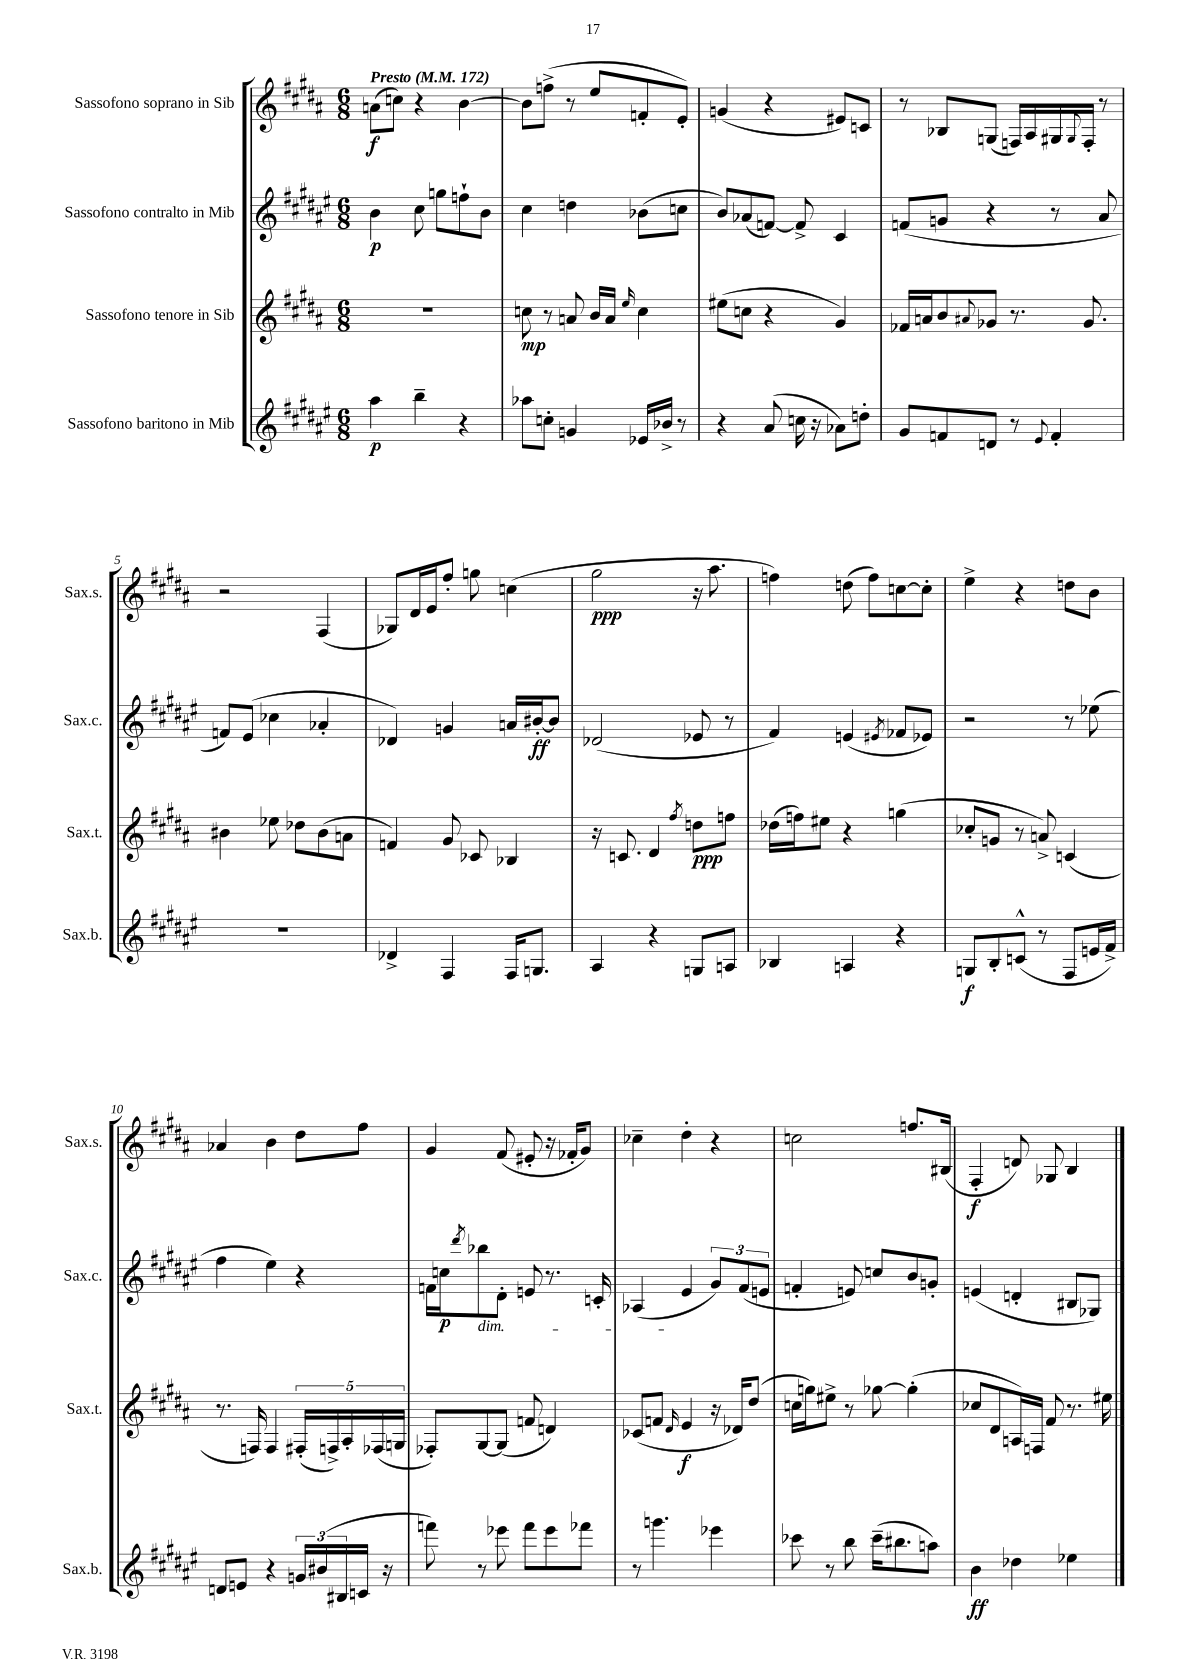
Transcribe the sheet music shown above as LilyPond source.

<<
\new StaffGroup <<
\new Staff = "s0" \with { instrumentName = "Sassofono soprano in Sib" shortInstrumentName = "Sax.s." } {
    \clef treble \key b \major \numericTimeSignature \time 6/8 \tempo "Presto" 4 = 172
    a'8\f( c''8) r4 b'4~ |
    b'8 f''8->( r8 e''8 f'8-. e'8-.) |
    g'4( r4 eis'8) c'8 |
    r8 bes8 g8( f16) ais16 gis16 \appoggiatura { gis8 } f16-. r8 |
    r2 fis4( |
    ges8) dis'16 e'16 fis''8-. g''8 c''4( |
    gis''2\ppp r16 ais''8. |
    f''4) d''8( f''8) c''8~ c''8-. |
    e''4-> r4 d''8 b'8 |
    aes'4 b'4 dis''8 fis''8 |
    gis'4 fis'8( eis'8-. r16 fes'16-. gis'8) |
    ces''4-- dis''4-. r4 |
    c''2 f''8. bis16( |
    fis4-.\f d'8) ges8 b4 \bar "|." |
}
\new Staff = "s1" \with { instrumentName = "Sassofono contralto in Mib" shortInstrumentName = "Sax.c." } {
    \clef treble \key fis \major \numericTimeSignature \time 6/8
    b'4\p cis''8 g''8 f''8-! b'8 |
    cis''4 d''4 bes'8( c''8 |
    b'8) aes'8( f'8~) f'8-> cis'4 |
    f'8( g'8 r4 r8 ais'8 |
    f'8) eis'8( ces''4 aes'4-. |
    des'4) g'4 a'16 bis'16~-.\ff bis'8 |
    des'2( ees'8 r8 |
    fis'4) e'4( \acciaccatura { eis'8 } fes'8 ees'8) |
    r2 r8 ees''8( |
    fis''4 eis''4) r4 |
    f'16 c''16\p \acciaccatura { dis'''8 } bes''8\dim dis'8-. e'8 r8. c'16-. |
    aes4( eis'4\! \tuplet 3/2 { gis'8) fis'8( e'8 } |
    f'4-. e'8) c''8 b'8 g'8-. |
    e'4( d'4-. bis8 ges8) \bar "|." |
}
\new Staff = "s2" \with { instrumentName = "Sassofono tenore in Sib" shortInstrumentName = "Sax.t." } {
    \clef treble \key b \major \numericTimeSignature \time 6/8
    R2. |
    c''8\mp r8 a'8 b'16 a'16 \grace { e''16 } c''4 |
    eis''8( c''8 r4 gis'4) |
    fes'16 a'16 b'8 \appoggiatura { ais'8 } ges'8 r8. ges'8. |
    bis'4 ees''8 des''8 bis'8( a'8 |
    f'4) gis'8 ces'8 bes4 |
    r16 c'8. dis'4 \acciaccatura { fis''8 } d''8\ppp f''8 |
    des''16( f''16) eis''8 r4 g''4( |
    ces''8-. g'8 r8 a'8->) c'4( |
    r8. f16) f4 \tuplet 5/4 { fis16-.( f16->) ais16-. fes16( g16 } |
    fes8-.) gis8~ gis8( f'8 d'4) |
    ces'8( f'8 \grace { dis'16 } e'4\f r16 des'16) dis''8( |
    c''16 g''16) eis''8-> r8 ges''8~ ges''4-.( |
    ces''8 dis'8 a16) f16 fis'8 r8. eis''16 \bar "|." |
}
\new Staff = "s3" \with { instrumentName = "Sassofono baritono in Mib" shortInstrumentName = "Sax.b." } {
    \clef treble \key fis \major \numericTimeSignature \time 6/8
    ais''4\p b''4-- r4 |
    aes''8 c''8-. g'4 ees'16 bes'16-> r8 |
    r4 ais'8( c''16 r16 aes'8) d''8-. |
    gis'8 f'8 d'8 r8 \appoggiatura { eis'8 } f'4-. |
    R2. |
    des'4-> fis4 fis16 g8. |
    ais4 r4 g8 a8 |
    bes4 a4 r4 |
    g8\f b8-. c'8-^( r8 fis8 e'16 fis'16->) |
    d'8 e'8 r4 \tuplet 3/2 { g'16 bis'16( bis16 } c'16 r16 |
    f'''8) r8 ees'''8 f'''8 ees'''8 fes'''8 |
    r8 g'''4. ees'''4 |
    ces'''8 r8 b''8 ces'''16--( bis''8. a''8) |
    b'4\ff des''4 ees''4 \bar "|." |
}
>>
>>
